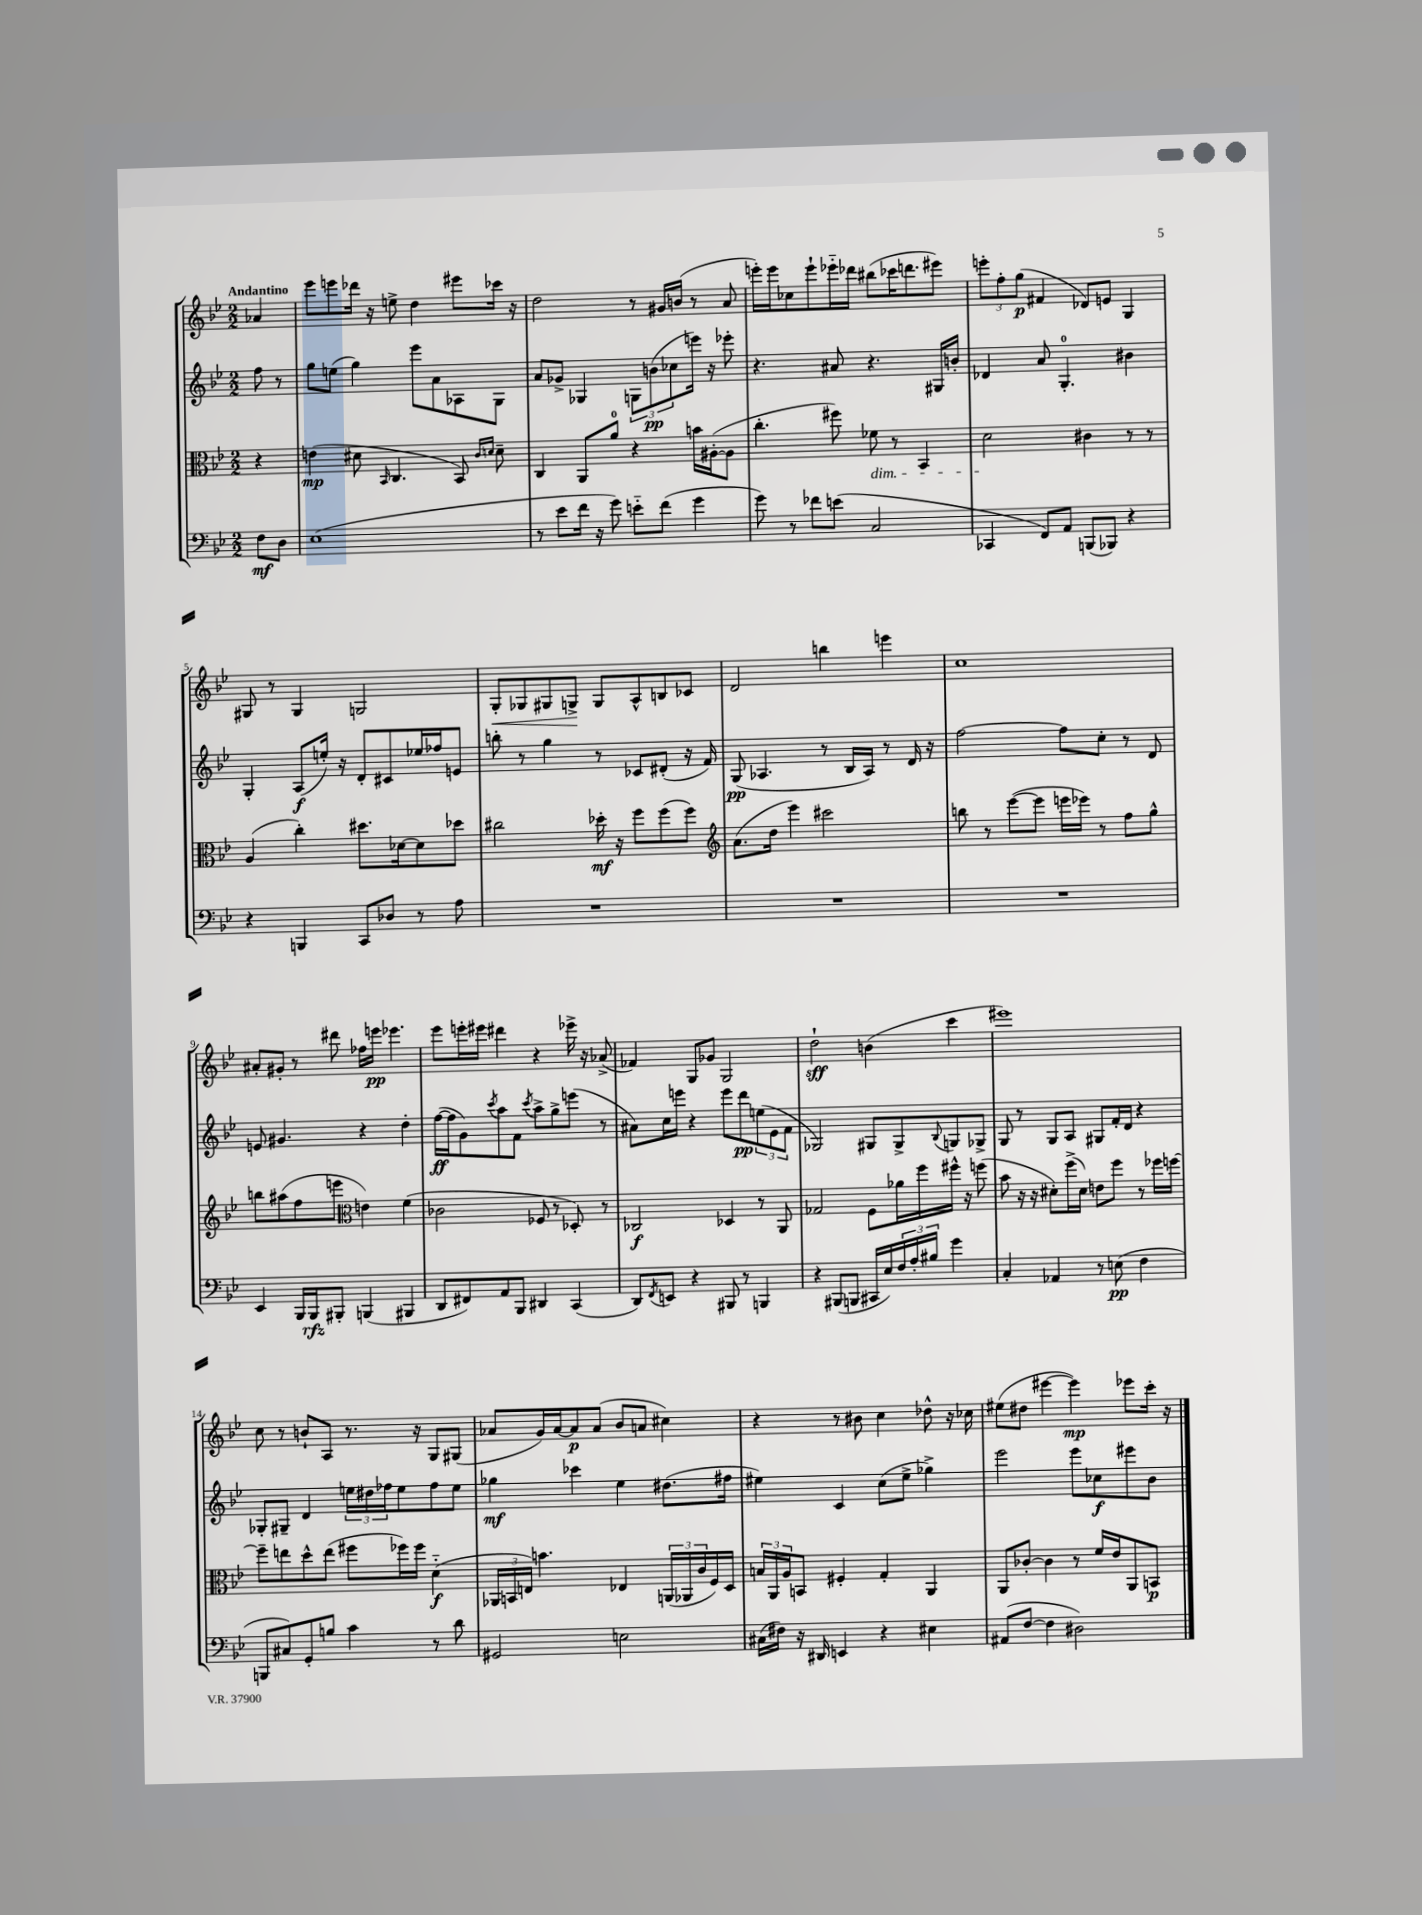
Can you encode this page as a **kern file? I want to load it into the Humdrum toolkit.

**kern	**kern	**kern	**kern
*staff4	*staff3	*staff2	*staff1
*clefF4	*clefC3	*clefG2	*clefG2
*k[b-e-]	*k[b-e-]	*k[b-e-]	*k[b-e-]
*M2/2	*M2/2	*M2/2	*M2/2
8F	4r	8ff	4a-
8D	.	8r	.
=	=	=	=
(1E-	(4e	8gg	8eee-
.	.	(8ee	8eee
.	8d#	4gg)	16ddd-
.	.	.	16r
.	16qqBB-	.	.
.	4.C	.	8ee^
.	.	8eee-	4dd
.	.	8a	.
.	8BB-)	8A-	8eee#
.	16qqc	.	.
.	16qqd	.	.
.	8d~	8G	16ccc-
.	.	.	16r
=	=	=	=
8r	4C	8a	2dd
8e-	.	8g-^	.
16f	8AA	4G-	.
16r	.	.	.
8g)	8a	.	.
8e'~	4r	12G	8r
.	.	(12b	.
(8f	.	.	16g#
.	.	12cc-	.
.	.	.	(16b
4g	16b	16eee)	8r
.	([16A#'	16r	.
.	8A#]	8eee-'	8a
=	=	=	=
8g)	4.cc'	4.r	16eee')
.	.	.	16eee
8r	.	.	8cc-
8f-	.	.	8eee`
(8e	8ff#)	8a#	16eee-'~
.	.	.	16ddd-
2C	8f-	4.r	(8bb#
.	8r	.	16ccc-
.	.	.	8.ddd
.	4BB-	.	.
.	.	16G#	8eee#)
.	.	16b'	.
=	=	=	=
4CC-	2d	4d-	12eee'
.	.	.	12ff'
.	.	.	(12gg
8FF)	.	8a	4f#
8AA	.	4.G'	.
(8BBB	4c#	.	8d-)
8BBB-)	.	.	8e
4r	8r	4b#	4G
.	8r	.	.
=	=	=	=
4r	(4A	4G'	8G#
.	.	.	8r
4BBB	4cc')	(8A	4G#
.	.	16ee')	.
.	.	16r	.
8CC	8.dd#	8d'	2G
8D-	.	8c#	.
.	[16d-	.	.
8r	8d-]	16ee-	.
.	.	16ff-	.
8A	8dd-	8e	.
=	=	=	=
1r	2cc#	8bb'	8G'
.	.	8r	8G-
.	.	4gg	8G#
.	.	.	8G^
.	16dd-'	8r	8G
.	16r	.	.
.	8ff	8c-	8A^^
.	(8ff	(8d#'	8B
.	8ff)	16r	8c-
.	.	16f)	.
=	=	=	=
*	*clefG2	*	*
1r	(8.a	(8G	2d
.	.	4.A-	.
.	16dd	.	.
.	4eee-)	.	.
.	2ccc#	8r	4bb
.	.	16B-	.
.	.	16A-)	.
.	.	8r	4eee
.	.	16d	.
.	.	16r	.
=	=	=	=
1r	8bb	[2ff	1cc
.	8r	.	.
.	([8eee-	.	.
.	8eee-]	.	.
.	16eee	8ff]	.
.	16eee-)	.	.
.	8r	8cc'	.
.	8ff	8r	.
.	8gg^^	8d	.
=	=	=	=
4EE-	8bb	8e	8a#'
.	(8aa#	4.g#	8g#'
16BBB-	8ff	.	8r
16BBB-	.	.	.
8BBB#'	8eee	.	8ddd#
*	*clefC3	*	*
(4BBB	4e)	4r	16ff-
.	.	.	16eee
.	.	.	4.eee-
4BBB#	(4f	4dd'	.
=	=	=	=
8DD	2c-	([16ff	8eee-
.	.	16ff]	.
8FF#)	.	8g)	16eee'
.	.	.	16eee#
.	.	8qccc	.
8AA	.	8aa	4ddd#
8BBB-	.	8f	.
.	.	8qccc	.
4DD#	8F-	8aa^	4r
.	8r	8gg^	.
(4CC	8D-')	(8eee	16eee-^
.	.	.	16r
.	8r	8r	(8a-^
=	=	=	=
8DD)	2C-	8a#)	4f-)
8qFF	.	.	.
8EE	.	16cc	.
.	.	16eee	.
4r	.	4r	8G
.	.	.	8g-
8BBB#	4D-	8eee	2G
8r	.	8ddd	.
4BBB	8r	(12ee	.
.	.	12e-	.
.	8AA	.	.
.	.	12f	.
=	=	=	=
4r	2G-	2G-)	2dd`
(8BBB#	.	.	.
8BBB	.	.	.
16CC#	8F	8G#	(4b
16E-)	.	.	.
24F	16a-	8G#^	.
24A'	.	.	.
.	16ff	.	.
24B#	.	.	.
.	.	8qqB-	.
4g	16ff#^^	8G	4ccc
.	16r	.	.
.	(8ff	8G-^	.
=	=	=	=
4C'	8b-	8G	1eee#)
.	16r	8r	.
.	16r	.	.
4AA-	8d#')	8G	.
.	(16ff^	8A	.
.	16d#)	.	.
8r	8e	8G#	.
(8E	8ff	16f'	.
.	.	16d	.
4F	8r	4r	.
.	16ff-	.	.
.	[16ff	.	.
=	=	=	=
8BBB	8ff~]	8G-'	8cc
8C#)	8ee	8G#~	8r
8GG'	8dd^^	4d	8b`
8B	(8ee	.	8A
4c	8ff#	24ee	8.r
.	.	24dd#	.
.	.	24ff-	.
.	16ff-)	8ee	.
.	16ff-	.	16r
8r	(4d'~	8ff-	8G
8d	.	8ee	(8G#
=	=	=	=
2GG#	24AA-	4gg-	8a-
.	24BB	.	.
.	24E)	.	.
.	4.b	.	16g)
.	.	.	[16a-
.	.	4ccc-	8a-]
.	.	.	(8a-
2E	4E-	4ee-	8b-
.	.	.	8a
.	(24AA	(8.dd#	4cc#)
.	24AA-	.	.
.	24c	.	.
.	16F)	.	.
.	16D	16ff#	.
=	=	=	=
(16C#	24B	4ee#)	4r
.	24AA	.	.
16F#)	.	.	.
.	24A	.	.
16r	8BB	.	.
16DD#	.	.	.
4EE	4F#'	4c	8r
.	.	.	8b#
4r	4G'	(8cc	4cc
.	.	8ee#^	.
4E#	4AA	4gg-^)	8dd-^^
.	.	.	16r
.	.	.	16cc-
=	=	=	=
(8AA#	8AA	2eee-	(8ee#
[8F	[8c-'	.	8dd#
4F]	4c-]	.	[4eee#
2D#)	8r	8eee-	4eee#])
.	16f	8cc-	.
.	16e-	.	.
.	8AA	8eee#	8eee-
.	8BB	8b-	16ccc'
.	.	.	16r
==	==	==	==
*-	*-	*-	*-
